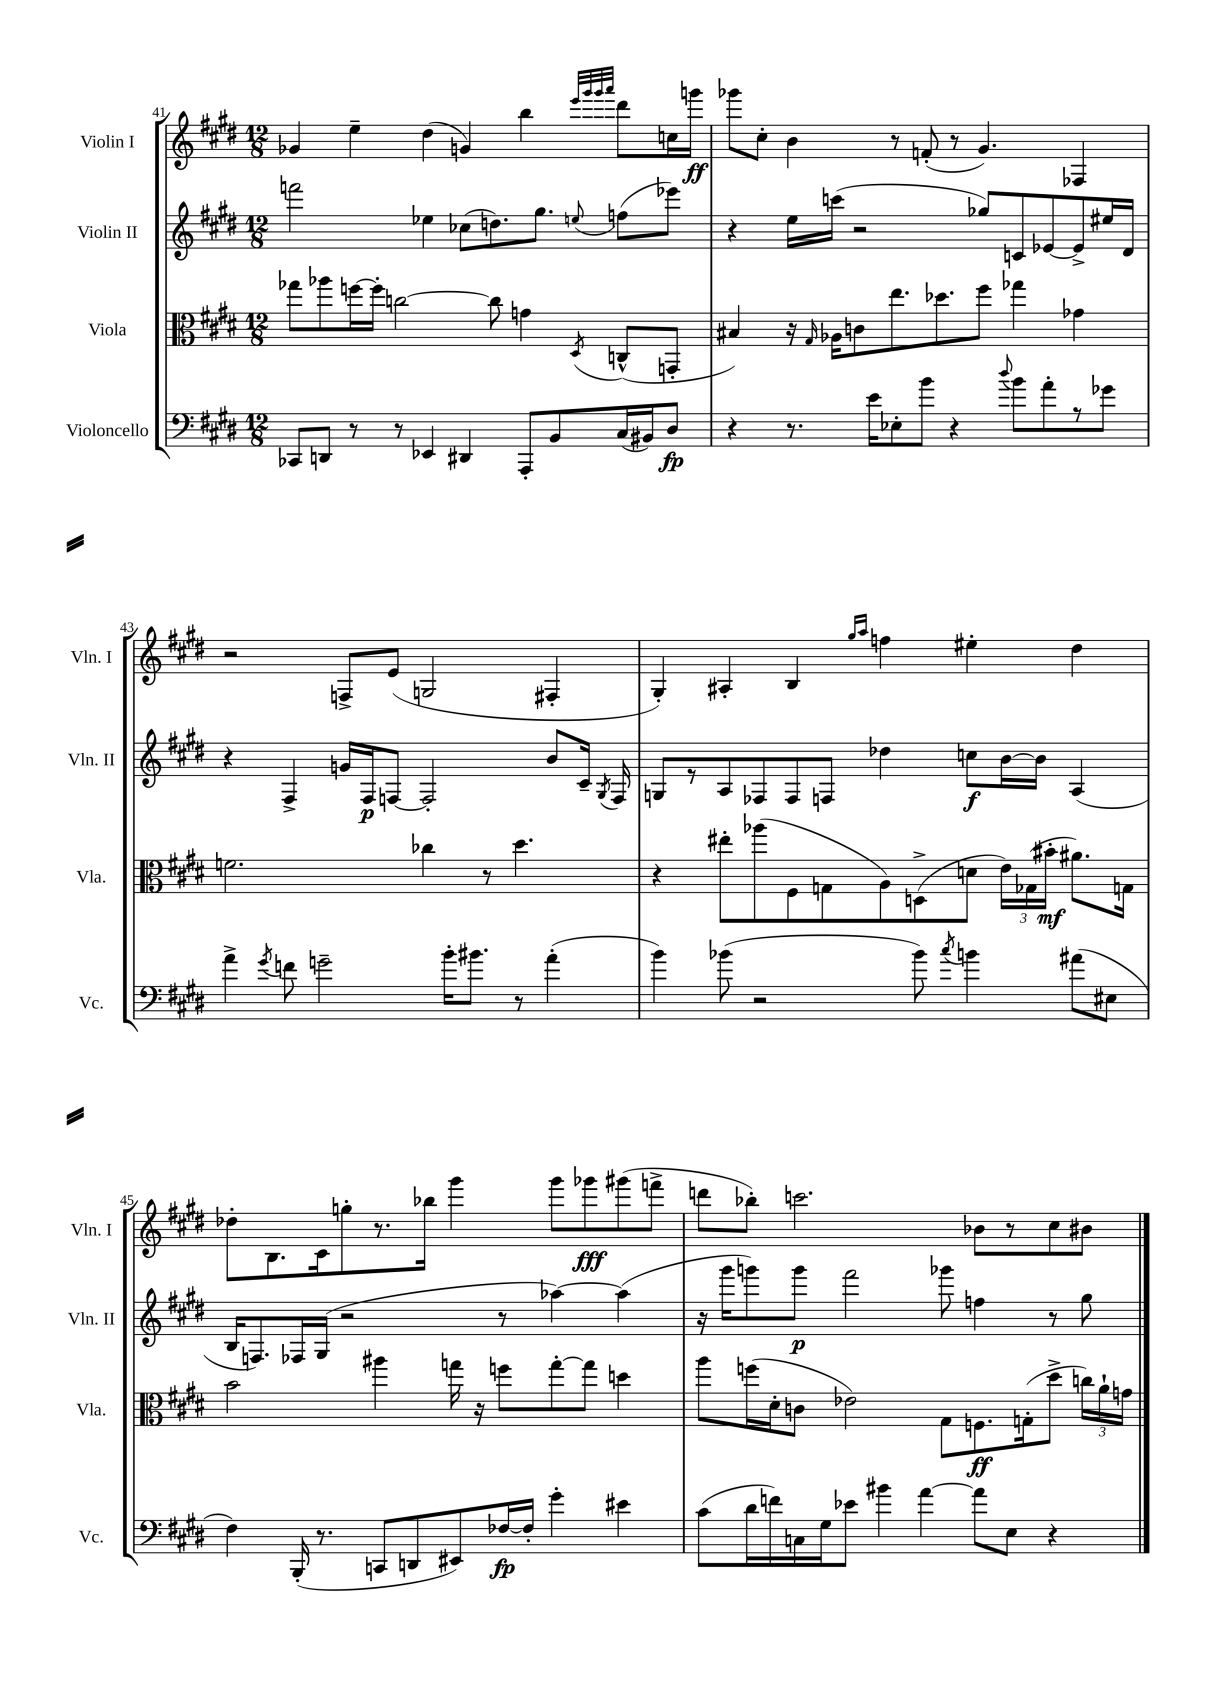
<<
\new StaffGroup <<
\new Staff = "s0" \with { instrumentName = "Violin I" shortInstrumentName = "Vln. I" } {
    \clef treble \key e \major \numericTimeSignature \time 12/8
    \autoBeamOff ges'4 e''4-- dis''4( g'4) b''4 \grace { e'''32[ gis'''32 gis'''32 a'''32] } dis'''8[ c''16 g'''16]\ff |
    ges'''8[ cis''8]-. b'4 r8 f'8-.( r8 gis'4.) fes4 |
    r2 f8[-> e'8]( g2 fis4-. |
    gis4-.) ais4-. b4 \grace { gis''16[ a''16] } f''4 eis''4-. dis''4 |
    des''8[-. b8. cis'16 g''8-. r8. bes''16] gis'''4 gis'''8[ ges'''8\fff gis'''8( f'''8]-> |
    d'''8[ bes''8]-.) c'''2. bes'8[ r8 cis''8 bis'8] \bar "|." |
}
\new Staff = "s1" \with { instrumentName = "Violin II" shortInstrumentName = "Vln. II" } {
    \clef treble \key e \major \numericTimeSignature \time 12/8
    \autoBeamOff f'''2 ees''4 ces''8[( d''8.) gis''8.] \appoggiatura { e''8 } f''8[( ees'''8]) |
    r4 e''16[ c'''16]( r2 ges''8[) c'8 ees'8~ ees'8-> eis''16 dis'16] |
    r4 fis4-> g'16[ fis16\p f8]~ f2-. b'8[ cis'16]-- \acciaccatura { gis8 } f16 |
    g8[ r8 a8 fes8 fes8 f8] des''4 c''8[\f b'16~ b'16] a4( |
    b16[ f8.) fes16 gis16]( r2 r8 aes''4~) aes''4( |
    r16 gis'''16[ g'''8) g'''8]\p fis'''2 ges'''8 f''4 r8 gis''8 \bar "|." |
}
\new Staff = "s2" \with { instrumentName = "Viola" shortInstrumentName = "Vla." } {
    \clef alto \key e \major \numericTimeSignature \time 12/8
    \autoBeamOff ges''8[ aes''8 f''16~ f''16]-. c''2~ c''8 g'4 \acciaccatura { dis8 } c8[-^( g,8]-. |
    bis4) r16 \grace { gis16 } aes16[ c'8 e''8. des''8. fis''8] ges''4 ges'4 |
    f'2. ces''4 r8 dis''4. |
    r4 eis''8[-. aes''8( fis8 g8 a8) d8->( d'8] \tuplet 3/2 { e'16[) ges16( bis'16]-.\mf } ais'8.[) g16] |
    b'2 ais''4 g''16 r16 f''8[ g''8~-. g''8] d''4 |
    a''8[ f''16( dis'16-. c'8] ees'2) gis8[ f8.\ff g16-.( dis''8]-> \tuplet 3/2 { c''16[) a'16-! g'16] } \bar "|." |
}
\new Staff = "s3" \with { instrumentName = "Violoncello" shortInstrumentName = "Vc." } {
    \clef bass \key e \major \numericTimeSignature \time 12/8
    \autoBeamOff ces,8[ d,8] r8 r8 ees,4 dis,4 a,,8[-. b,8 cis16( bis,16) dis8]\fp |
    r4 r8. e'16[ ees8-. b'8] r4 \appoggiatura { dis''8 } b'8[ a'8-. r8 ges'8] |
    a'4-> \acciaccatura { gis'8 } f'8 g'2-- b'16[-. bis'8.] r8 a'4-.( |
    b'4) bes'8( r2 bes'8) \acciaccatura { cis''8 } b'4 ais'8[( eis8] |
    fis4) b,,16-.( r8. c,8[ d,8 eis,8) fes16~\fp fes16]-. gis'4-. eis'4 |
    cis'8[( dis'16 f'16) c16 gis16 ees'8] bis'4 a'4~ a'8[ e8] r4 \bar "|." |
}
>>
>>
\layout { \context { \Score currentBarNumber = #41 } }
